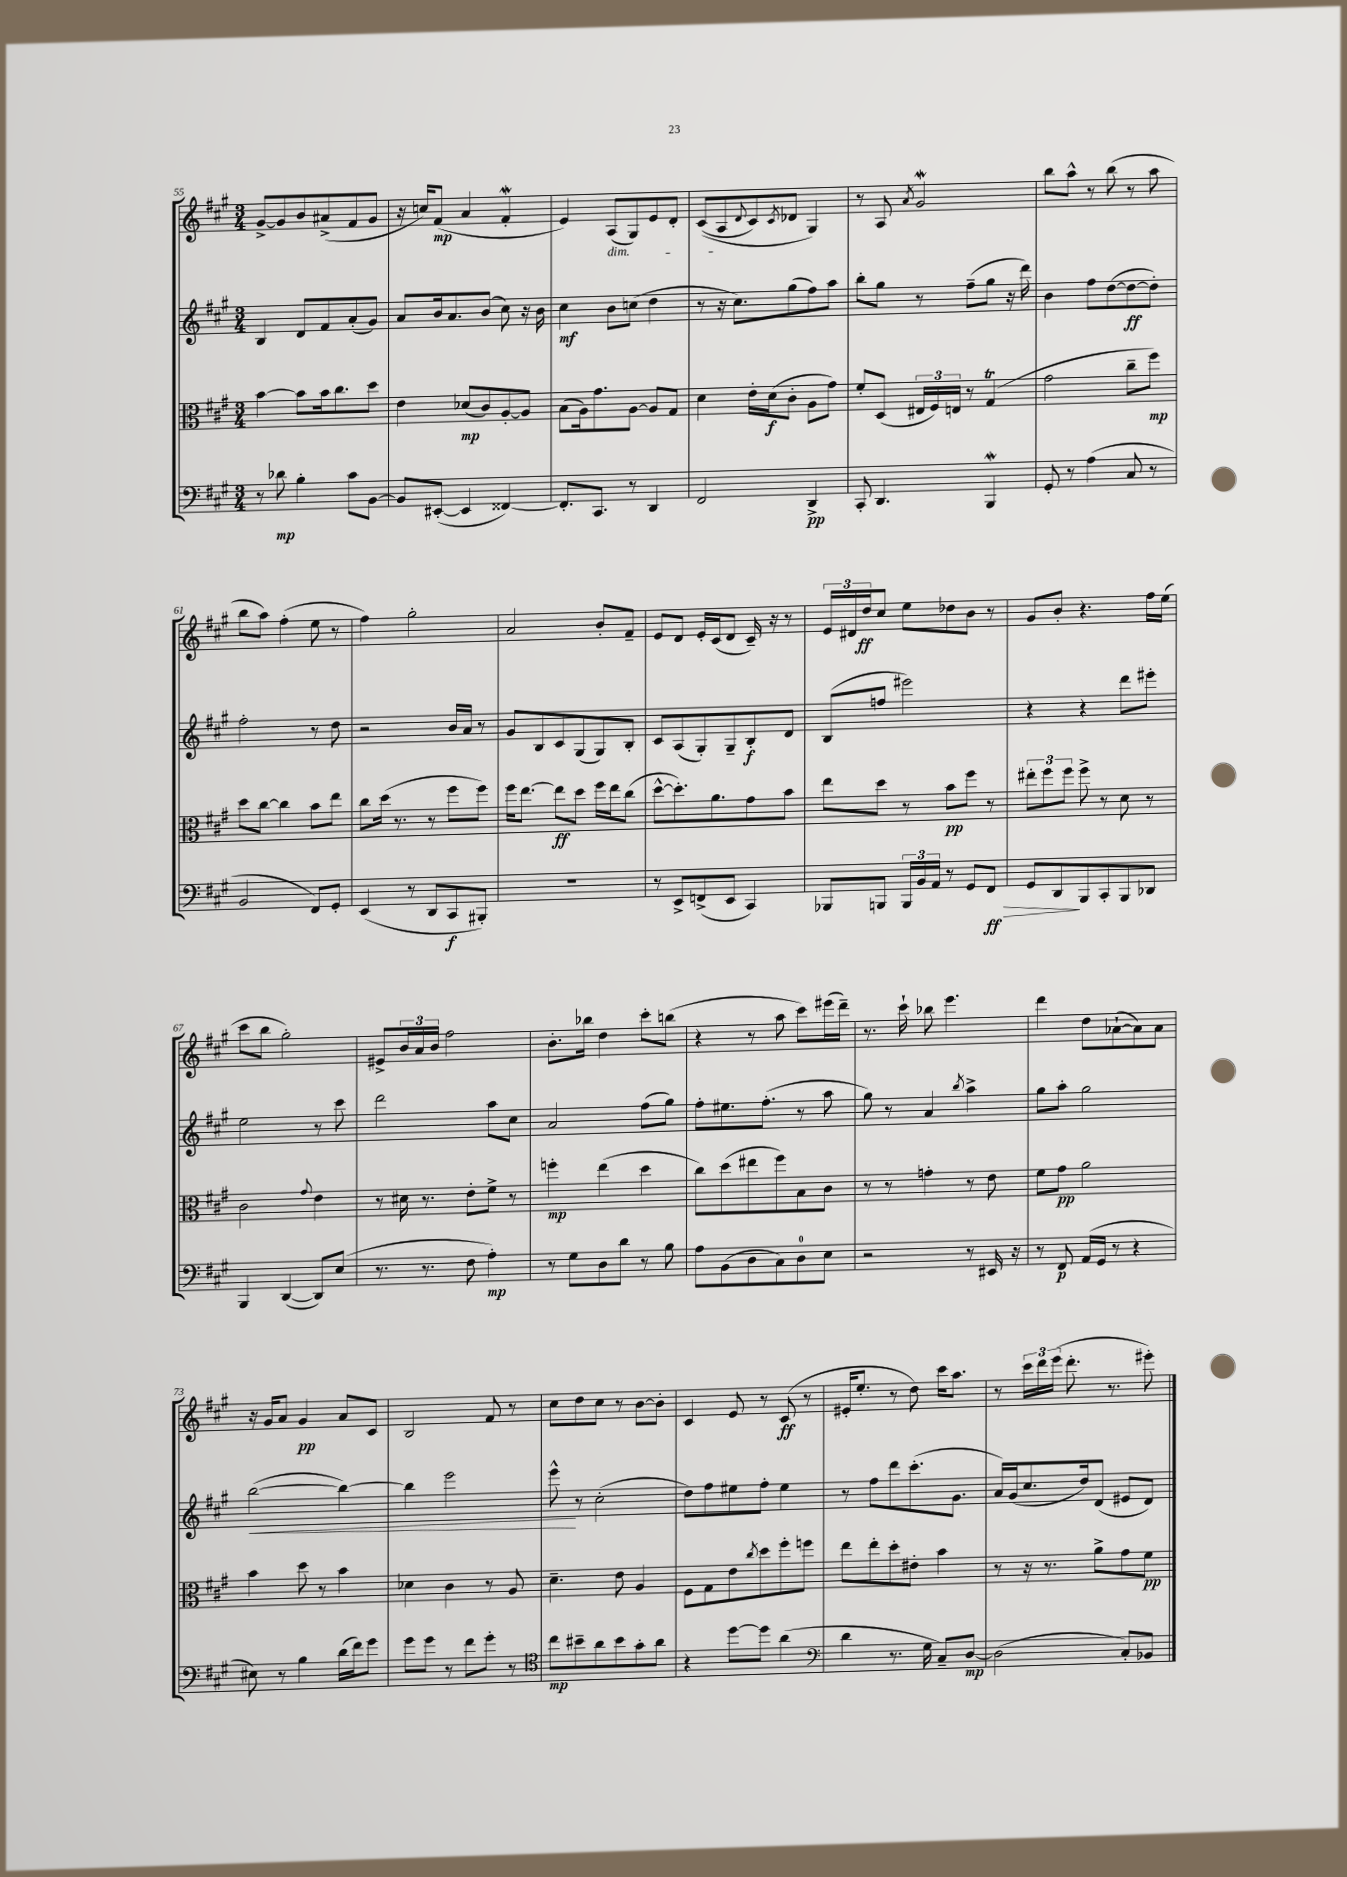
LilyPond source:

<<
\new StaffGroup <<
\new Staff = "s0" {
    \clef treble \key a \major \numericTimeSignature \time 3/4
    gis'8~-> gis'8 b'8 ais'8->( fis'8 gis'8 |
    r16 c''16) fis'8\mp( a'4 fis'4-.\mordent |
    e'4) a8\dim( gis8) e'8 d'8-. |
    cis'8(\( a8\! \appoggiatura { d'8 } cis'8) \acciaccatura { cis'8 } des'8 gis4\) |
    r8 a8 \acciaccatura { a'8 } gis'2\mordent |
    b''8 a''8-^ r8 b''8( r8 a''8 |
    b''8 a''8) fis''4-.( e''8 r8 |
    fis''4) gis''2-. |
    a'2 b'8-. fis'8-- |
    e'8 d'8 e'16-. cis'16( d'8 cis'16--) r16 r8 |
    \tuplet 3/2 { e'16 dis'16 d''16\ff } cis''8 e''8 des''8 b'8 r8 |
    gis'8 b'8-. r4. fis''16 e''16( |
    cis'''8 b''8 gis''2-.) |
    eis'8-> \tuplet 3/2 { b'16 a'16 b'16 } fis''2 |
    b'8.-. bes''16 d''4 cis'''8-. b''8( |
    r4 r8 a''8 cis'''8) eis'''16( d'''16--) |
    r8. cis'''16-! bes''8 e'''4. |
    d'''4 d''8 aes'8~-!( aes'8) aes'8 |
    r16 gis'16 a'8 gis'4\pp a'8 cis'8 |
    b2 fis'8 r8 |
    cis''8 d''8 cis''8 r8 b'8~ b'8-. |
    cis'4 e'8 r8 cis'8\ff( r8 |
    eis'16-. e''8.-. r8 d''8) cis'''16 a''8. |
    r8 \tuplet 3/2 { cis'''16 d'''16 e'''16( } d'''8.-. r8. eis'''8-.) \bar "|." |
}
\new Staff = "s1" {
    \clef treble \key a \major \numericTimeSignature \time 3/4
    b4 d'8 fis'8 a'8-.( gis'8) |
    a'8 b'16 a'8. b'8( cis''8) r16 b'16 |
    cis''4\mf b'8 c''8( d''4 |
    r8 r16 cis''8.) gis''8( fis''8) a''8 |
    b''8-. gis''8 r8 fis''8--( gis''8 r16 d'''16) |
    b'4 fis''8 d''8~( d''8~\ff d''8-.) |
    fis''2-. r8 d''8 |
    r2 b'16 a'16 r8 |
    gis'8 b8 cis'8 gis8( gis8) b8-. |
    cis'8 a8( gis8-.) gis8-- b8-.\f d'8 |
    b8( f''8 eis'''2) |
    r4 r4 d'''8 eis'''8-. |
    e''2 r8 cis'''8 |
    d'''2 a''8 cis''8 |
    a'2 fis''8( gis''8) |
    fis''8-. eis''8. fis''8.-.( r8 a''8 |
    gis''8) r8 a'4 \acciaccatura { b''8 } a''4-> |
    gis''8 a''8-. gis''2 |
    b''2~\<( b''4~) |
    b''4 e'''2 |
    e'''8-^\! r8 cis''2-.( |
    d''8) fis''8 eis''8 fis''8-. eis''4 |
    r8 fis''8 d'''8 cis'''8.-.( gis'8. |
    a'16) gis'16( cis''8. d''16) d'8( eis'8 d'8) \bar "|." |
}
\new Staff = "s2" {
    \clef alto \key a \major \numericTimeSignature \time 3/4
    b'4~ b'8 b'16 cis''8. d''8 |
    e'4 des'8\mp( cis'8) a8~-. a8 |
    b8( a16) gis'8. a8~ a8 gis8 |
    d'4 e'16-. d'16\f( cis'8-. a8 gis'8) |
    fis'8-. d8( \tuplet 3/2 { eis16 fis16) e16 } r8 gis4\trill( |
    gis'2 cis''8-- fis''8\mp) |
    d''8 cis''8~ cis''4 b'8 e''8 |
    cis''8 d''16( r8. r8 fis''8 fis''8) |
    fis''16 e''8.~ e''8\ff d''8 fis''16 e''16 cis''8( |
    d''8~-^ d''8.-.) a'8. gis'8 b'8 |
    e''8 d''8 r8 b'8\pp fis''8 r8 |
    \tuplet 3/2 { eis''8-. fis''8 fis''8 } fis''8-> r8 d'8 r8 |
    cis'2 \appoggiatura { gis'8 } e'4 |
    r8 dis'16 r8. e'8-. fis'8-> r8 |
    f''4-.\mp e''4( d''4 |
    cis''8) d''8( eis''8 fis''8) b8 cis'8 |
    r8 r8 g'4-. r8 e'8 |
    fis'8 gis'8\pp a'2 |
    b'4 d''8 r8 b'4 |
    des'4 cis'4 r8 a8 |
    d'4.-- e'8 a4 |
    fis8 gis8 e'8 \acciaccatura { cis''8 } d''8 fis''8-. f''8 |
    e''8 e''8-. d''8-. eis'8-. b'4 |
    r8 r16 r8. a'8-> gis'8 fis'8\pp \bar "|." |
}
\new Staff = "s3" {
    \clef bass \key a \major \numericTimeSignature \time 3/4
    r8 des'8\mp b4-. cis'8 b,8~ |
    b,8 eis,8~-.( eis,4 fisis,4~) |
    fisis,8.-. cis,8. r8 d,4 |
    fis,2 d,4->\pp |
    cis,8-. d,4. b,,4\mordent |
    gis,8-. r8 a4( cis8 r8 |
    b,2 fis,8) gis,8-. |
    e,4( r8 d,8 cis,8\f bis,,8-.) |
    R2. |
    r8 e,8-> f,8->( e,8 cis,4) |
    bes,,8 b,,8 \tuplet 3/2 { b,,16 b,16 a,16 } r8 gis,8 fis,8\ff\> |
    gis,8 d,8\! b,,8 cis,8-. b,,8 des,8 |
    b,,4 d,4~( d,8) e8( |
    r8. r8. fis8 a4-.\mp) |
    r8 gis8 d8 d'8 r8 b8 |
    a8 b,8( d8 cis8) d8-0 e8 |
    r2 r8 eis,16 r16 |
    r8 fis,8\p a,16( gis,16 r8 r4 |
    eis8) r8 b4 d'16( fis'16) gis'8 |
    gis'8 gis'8 r8 fis'8 gis'8-. r8 |
    \clef tenor cis''8\mp bis'8-- a'8 bis'8 gis'8-. a'8 |
    r4 d''8~ d''8 a'4( |
    \clef bass d'4 r8. gis16 cis8--) d8~\mp |
    d2( cis8-.) bes,8 \bar "|." |
}
>>
>>
\layout { \context { \Score currentBarNumber = #55 } }
